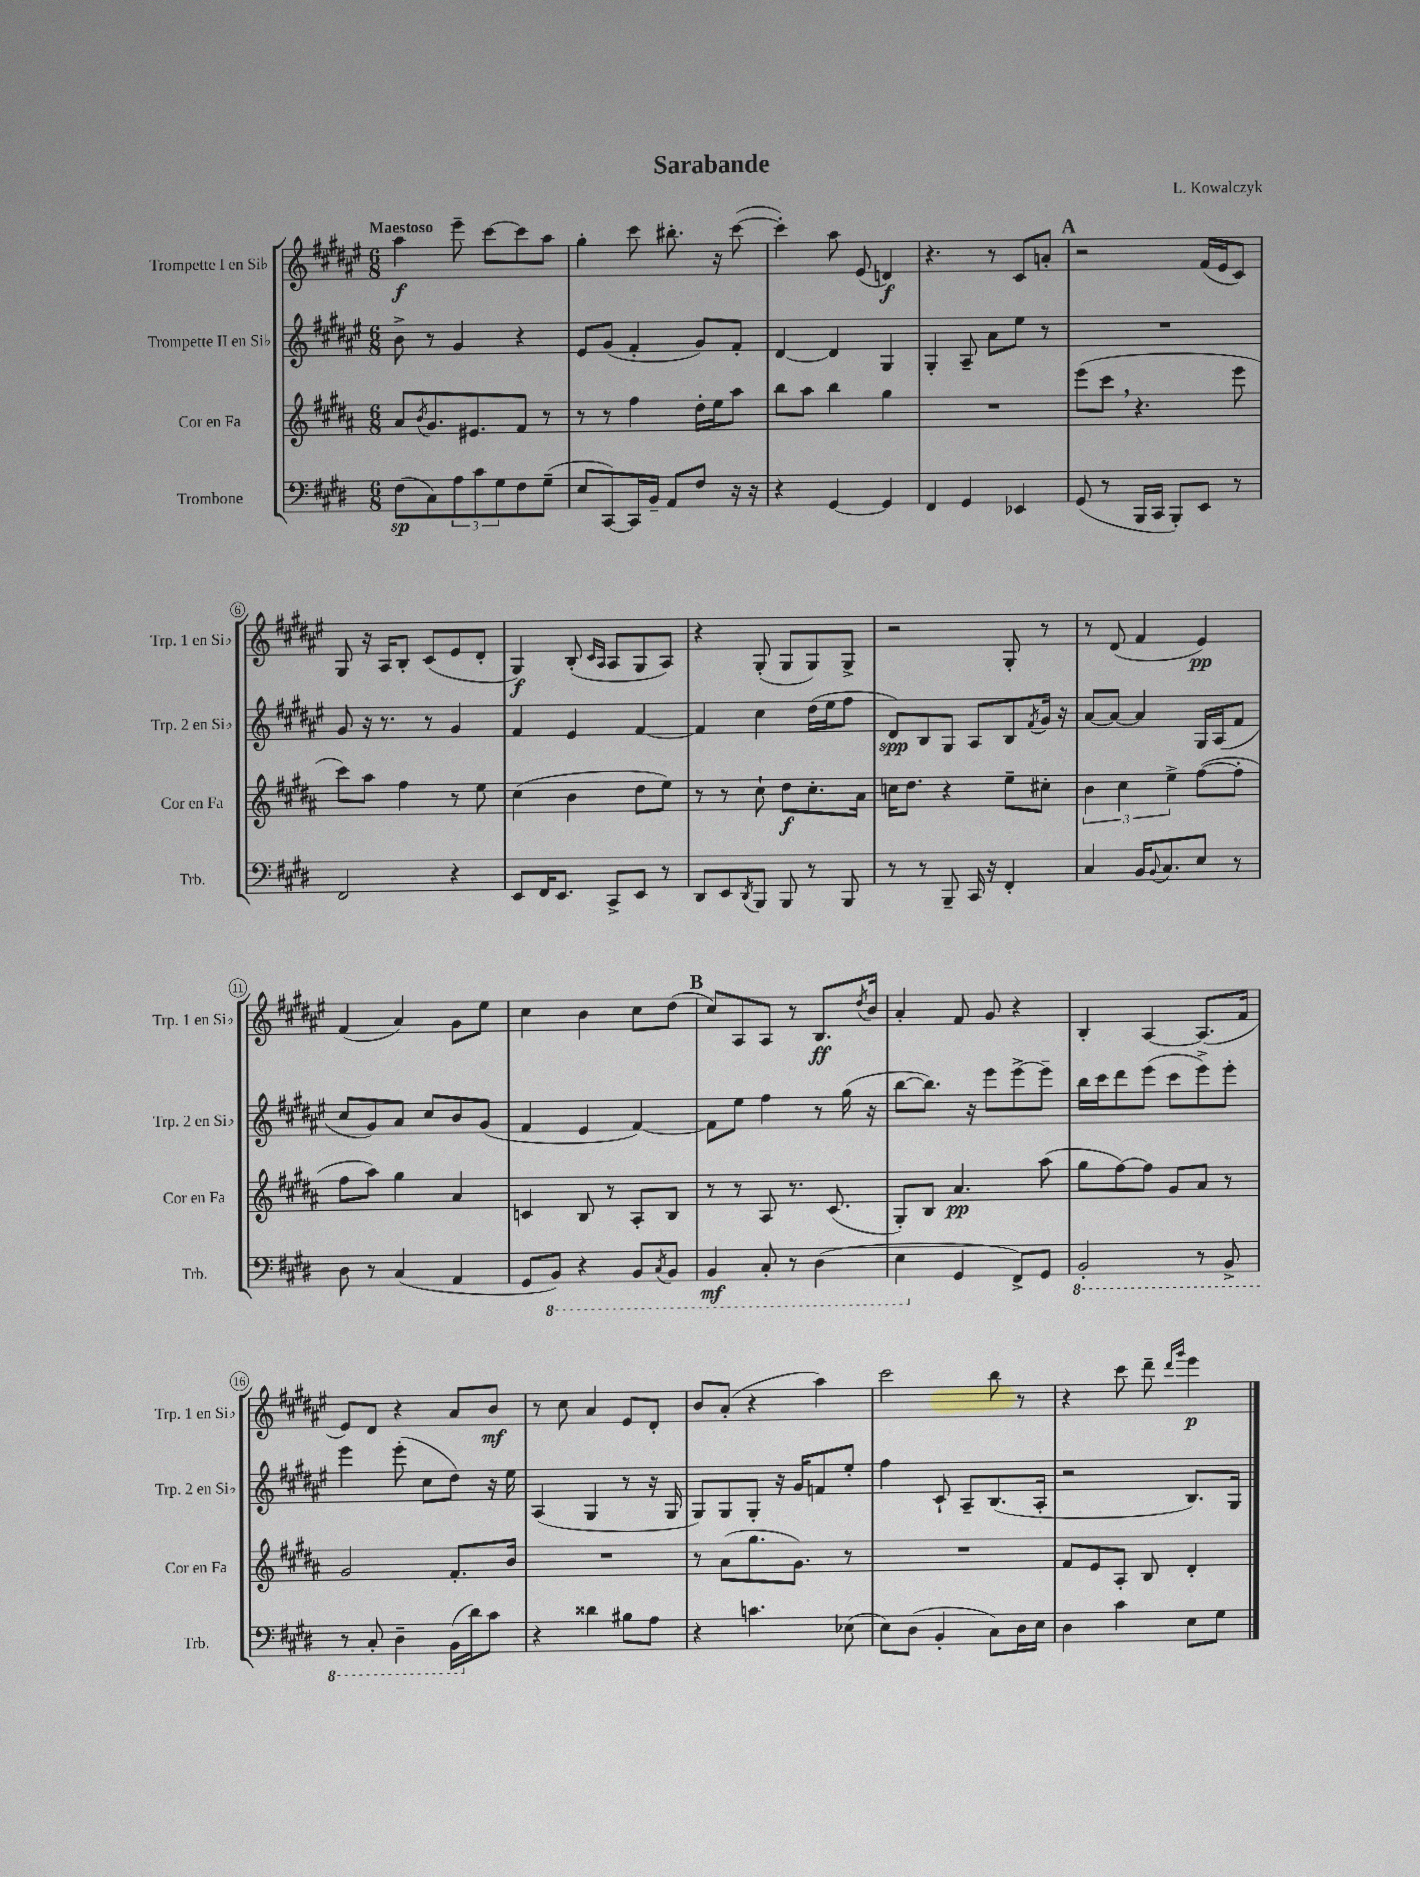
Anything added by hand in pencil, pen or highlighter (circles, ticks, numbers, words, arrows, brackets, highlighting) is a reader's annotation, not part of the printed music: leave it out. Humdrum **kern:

**kern	**kern	**kern	**kern
*staff4	*staff3	*staff2	*staff1
*clefF4	*clefG2	*clefG2	*clefG2
*k[f#c#g#d#]	*k[f#c#g#d#a#]	*k[f#c#g#d#a#e#]	*k[f#c#g#d#a#e#]
*M6/8	*M6/8	*M6/8	*M6/8
(8F#\L	8a#/L	8b^\	4aa#\
.	8qb/	.	.
8C#\)	8.g#/	8r	.
12A\	.	4g#/	8eee#~\
.	8.e#/	.	.
12c#\	.	.	.
.	.	.	[8ccc#\L
12G#\	.	.	.
8F#\	8f#/J	4r	8ccc#\]
(8G#~\J	8r	.	8aa#\J
=	=	=	=
8E/L	8r	8e#/L	4gg#'\
[8CC#/)	8r	(8g#/J	.
16CC#/]L	4ff#\	4f#'/	8ccc#\
16BB~/JJ	.	.	.
8AA/L	.	.	8.bb#'\
8F#/J	16dd#'\LL	8g#/L)	.
.	16ee\J	.	16r
16r	8aa#\J	8f#'/J	([8ccc#\
16r	.	.	.
=	=	=	=
4r	8bb\L	[4d#/	4ccc#'\])
.	8aa#\J	.	.
[4GG#/	4bb\	4d#/]	8aa#\
.	.	.	(8e#/
4GG#/]	4gg#\	4G#/	4d/)
=	=	=	=
4FF#/	2.r	4G#'/	4.r
4GG#/	.	8A#~/	.
.	.	8a#\L	8r
4EE-/	.	8ee#\J	8c#/L
.	.	8r	8a'/J
=	=	=	=
(8GG#/	(8eee\L	2.r	2r
8r	8ccc#\J	.	.
16BBB/LL	4.r	.	.
16CC#/JJ	.	.	.
8BBB'/L)	.	.	.
8EE/J	.	.	(16f#/LL
.	.	.	16e#/J
8r	8eee\	.	8c#/J)
=	=	=	=
2FF#/	8ccc#\L)	8g#/	8G#/
.	8aa#\J	16r	16r
.	.	8.r	16A#/LK
.	4ff#\	.	8B'/J
.	.	8r	(8c#/L
4r	8r	4g#/	8e#/
.	8ee\	.	8d#'/J
=	=	=	=
8EE/L	(4cc#\	4f#/	4G#/)
16FF#/K	.	.	.
8.EE/J	.	.	.
.	4b\	4e#/	(8B'/
.	.	.	16qqc#/LL
.	.	.	16qqA#/JJ
8CC#^/L	.	.	8A#/L
8EE/J	8dd#\L	[4f#/	8G#/
8r	8ee\J)	.	8A#/J)
=	=	=	=
8DD#/L	8r	4f#/]	4r
8EE/	8r	.	.
8qDD#/	.	.	.
8BBB/J	8cc#`\	4cc#\	(8G#'/
8BBB/	8dd#\L	.	8G#/L
8r	8.cc#'\	(16dd#\LL	8G#/)
.	.	16ee#\J	.
8BBB/	.	8ff#\J	8G#^/J
.	16a#\Jk	.	.
=	=	=	=
8r	16cc\LK	8d#/L)	2r
.	8.dd#\J	.	.
8r	.	8B/	.
8BBB~/	4r	8G#/J	.
16CC#/	.	8A#/L	.
16r	.	.	.
4FF#'/	8ee~\L	8B/	8G#'/
.	.	8qf#/	.
.	8cc#'\J	16g#/Jk	8r
.	.	16r	.
=	=	=	=
4C#/	6b\	[8a#/L	8r
.	.	8a#/_J	(8d#/
.	6cc#\	.	.
16BB/LK	.	4a#/]	4f#/
8qqBB/	.	.	.
8.C#/	.	.	.
.	6ee^\	.	.
8E/J	([8ff#\L	16G#/LL	4e#/)
.	.	(16A#/J	.
8r	8ff#'\]J	8f#/J	.
=	=	=	=
8D#\	8ff#\L	8cc#/L	(4f#/
8r	8aa#\J)	8g#/)	.
(4C#/	4gg#\	8a#/J	4a#/)
.	.	8cc#/L	.
4AA/	4a#/	8b/	8g#\L
.	.	(8g#/J	8ee#\J
=	=	=	=
8GG#/L	4c/	4f#/	4cc#\
8BBB/J)	.	.	.
4r	8B/	4e#/	4b\
.	8r	.	.
8BBB/L	8A#'/L	[4f#/)	8cc#\L
8qCC#/	.	.	.
8BBB/J	8B/J	.	(8dd#\J
=	=	=	=
4BBB/	8r	8f#\]L	8cc#/L)
.	8r	8ee#\J	8A#/
8CC#'/	8A#/	4ff#\	8A#/J
8r	8.r	.	8r
(4DD#\	.	8r	8.B/L
.	(8.c#/	.	.
.	.	(16gg#\	.
.	.	.	8qdd#/
.	.	16r	16b/Jk
=	=	=	=
4EE\	8G#'/L)	[8bb\L	4a#'/
.	8B/J	8.bb\]J)	.
4GG#/	4.a#/	.	8f#/
.	.	16r	.
.	.	8eee#\L	8g#/
8FF#^/L)	.	[8eee#^\	4r
8GG#/J	(8aa#\	8eee#~\]J	.
=	=	=	=
2BBB'/	8gg#\L	16bb\LL	4B'/
.	.	16ccc#\J	.
.	[8ff#\)	8ddd#\	.
.	8ff#\]J	(8eee#\J	[4A#/
.	8g#/L	8ccc#\L	.
8r	8a#/J	8eee#^\)	(8.A#/]L
8BBB^/	8r	8eee#'\J	.
.	.	.	16f#/Jk
=	=	=	=
8r	2g#/	4eee#\	8e#/L)
8CC#'/	.	.	8d#/J
4DD#~\	.	(8eee#'\	4r
.	.	8cc#\L	.
(16BBB\LL	8.f#'/L	8dd#\J)	8a#/L
16d#\J)	.	.	.
8c#\J	.	16r	8b/J
.	16b/Jk	16ee#\	.
=	=	=	=
4r	2.r	(4A#/	8r
.	.	.	8cc#\
4d##\	.	4G#/	4a#/
8B#\L	.	8r	8e#/L
8A\J	.	16r	8d#'/J
.	.	16G#/	.
=	=	=	=
4r	8r	8G#/L)	8b/L
.	(8a#\L	8G#/	(8a#'/J
4.c\	8.gg#\	8G#'/J	4r
.	.	16r	.
.	8.g#\J)	16g#/LK	.
.	.	8f/	4aa#\)
(8E-\	8r	8ee#'/J	.
=	=	=	=
8E\L)	2.r	4ff#\	2ccc#\
(8D#\J	.	.	.
4BB'/	.	8c#`/	.
.	.	8A#~/L	.
8C#\L)	.	(8.B/	8bb\
16D#\L	.	.	8r
16E\JJ	.	16A#'/Jk	.
=	=	=	=
4D#\	8f#/L	2r	4r
.	8e/	.	.
4c#\	8A#'/J	.	8ccc#\
.	8B/	.	8ddd#~\
.	.	.	16qqddd#/LL
.	.	.	16qqggg#/JJ
8E\L	4d#'/	8.B/L)	4eee#\
8G#\J	.	.	.
.	.	16G#/Jk	.
==	==	==	==
*-	*-	*-	*-
